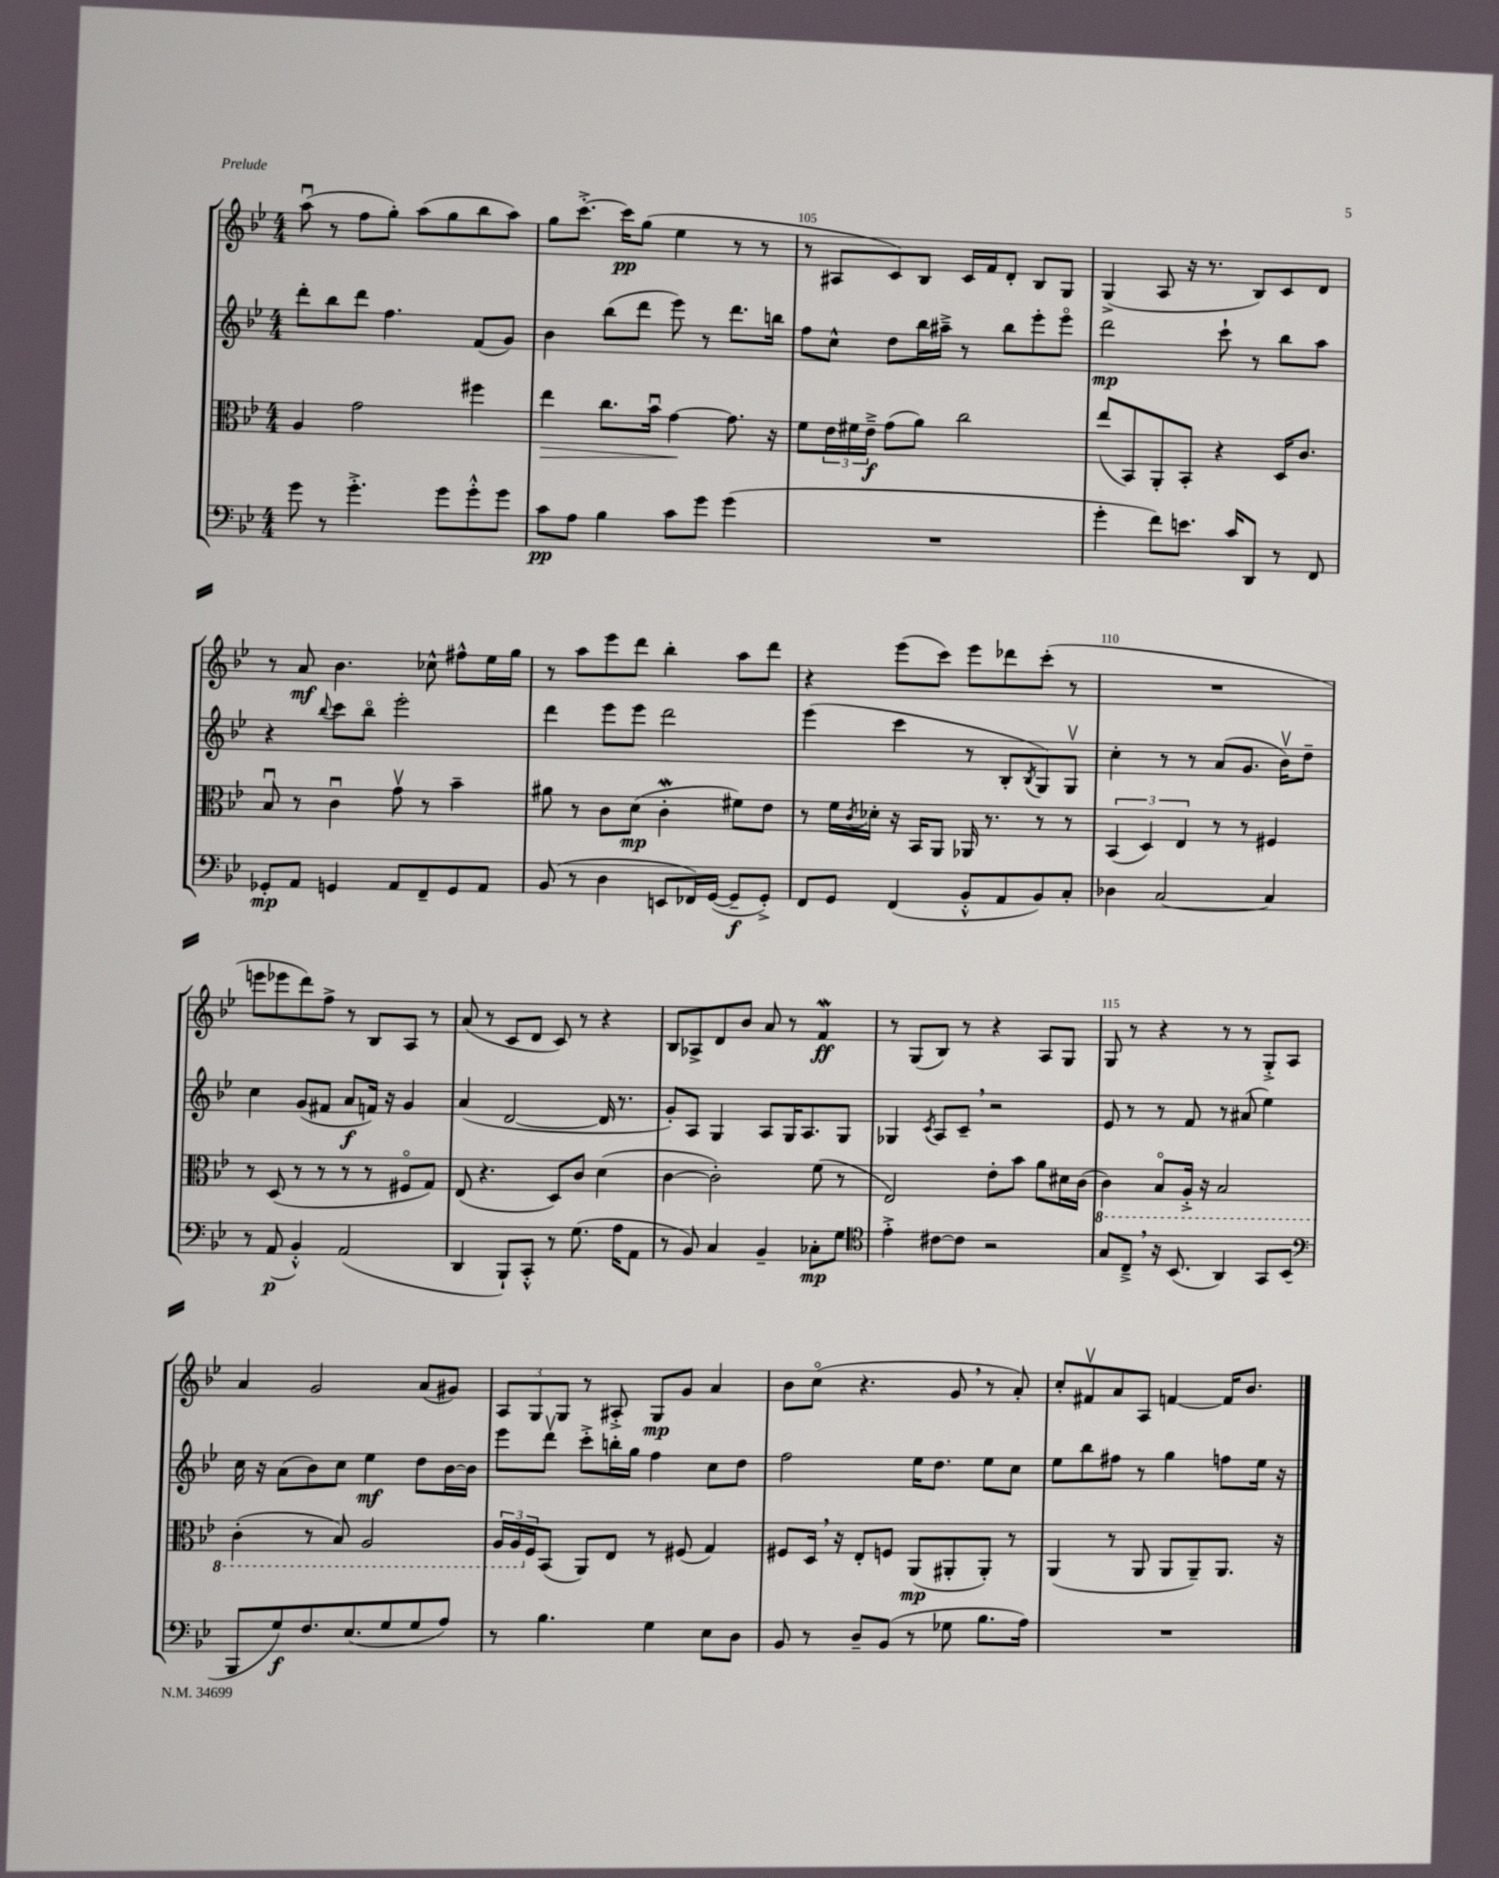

**kern	**kern	**kern	**kern
*staff4	*staff3	*staff2	*staff1
*clefF4	*clefC3	*clefG2	*clefG2
*k[b-e-]	*k[b-e-]	*k[b-e-]	*k[b-e-]
*M4/4	*M4/4	*M4/4	*M4/4
8g\	4A/	8ddd'\L	(8aau\
8r	.	8bb-\	8r
4.g'^\	2g\	8ddd\J	8ff\L
.	.	4.ff\	8gg'\J)
.	.	.	(8aa\L
8g\L	.	.	8gg\
8g'^^\	4ff#\	(8f/L	8bb-\
8g\J	.	8g/J)	8aa\J)
=	=	=	=
8c\L	4ee-\	4b-\	8gg\L
8A\J	.	.	[8.ccc'^\J
4B-\	8.cc\L	(8bb-\L	.
.	.	.	16ccc\]LK
.	.	8ddd\J	(8gg\J
.	16b-u\Jk	.	.
8c\L	[4g\	8eee-\)	4ee-\
8g\J	.	8r	.
(4g\	8.g\]	8.ddd\L	8r
.	.	.	8r
.	16r	16bb\Jk	.
=	=	=	=
1r	8f\L	8ff\L	8r
.	24e-\L	8cc^^\J	8A#/L
.	24f#\	.	.
.	24e-~^\JJ	.	.
.	(8g\L	8dd\L	8c/)
.	8a\J)	16bb-\L	8B-/J
.	.	16aa#~^\JJ	.
.	2cc\	8r	16c/LL
.	.	.	16f/J
.	.	8bb-\L	8d'/J
.	.	8eee-'\	8B-/L
.	.	8eee-o\J	8G/J
=	=	=	=
4g'\	(8ee-/L	2ddd\	(4G^/
.	8BB-/)	.	.
8f\L)	8AA'/	.	8A/
8.e\J	8BB-'/J	.	16r
.	.	.	8.r
.	4r	8ccc`\	.
16c/LK	.	.	.
8DD/J	.	8r	8B-/L)
8r	16D/LK	8bb-\L	8c/
.	8.c/J	.	.
8FF/	.	8aa\J	8d/J
=	=	=	=
8GG-'/L	8B-u/	4r	8r
8AA/J	8r	.	8a/
.	.	8qqbb-/	.
4GG/	4cu\	8ccc\L	4.b-\
.	.	8bb-o\J	.
8AA/L	8gv\	2eee-'\	.
8FF~/	8r	.	8cc-^^\
8GG/	4b-~\	.	8ff#^^\L
8AA/J	.	.	16ee-\L
.	.	.	16gg\JJ
=	=	=	=
(8BB-/	8a#\	4ddd\	8r
8r	8r	.	8aa\L
4D\	8c\L	8eee-\L	8eee-\
.	(8d\J	8eee-\J	8ddd\J
8EE/L	4c'\	2ddd\	4bb-'\
16FF-/L)	.	.	.
([16GG/JJ	.	.	.
8GG~/]L	8f#\L)	.	8aa\L
8GG'^/J)	8e-\J	.	8ddd\J
=	=	=	=
8FF/L	8r	(4eee-\	4r
8GG/J	16f\LL	.	.
.	8qc/	.	.
.	16d-'\JJ	.	.
(4FF/	16r	4ccc\	(8eee-\L
.	16BB-/LK	.	.
.	8AA/J	.	8ccc\J)
8BB-'^^/L	16AA-/	8r	8eee-\L
.	8.r	.	.
8AA/	.	8B-'/L	8ddd-\
.	.	8qB-/	.
8BB-/)	8r	8G/)	(8ccc'\J
8C'/J	8r	8Gv/J	8r
=	=	=	=
4D-\	(6BB-/	4cc'\	1r
.	6D/)	.	.
[2C/	.	8r	.
.	6E-/	.	.
.	.	8r	.
.	8r	(8a/L	.
.	8r	8.g/J	.
4C/]	4F#/	.	.
.	.	16b-v\LK)	.
.	.	8dd~\J	.
=	=	=	=
8r	8r	4cc\	8eee\L
(8AA/	(8D/	.	8eee-\
4BB-'^^/)	8r	(8g/L	8ddd\)
.	8r	8f#/J	8ff^\J
(2AA/	8r	8a/L	8r
.	8r	16f/Jk)	8B-/L
.	.	16r	.
.	8F#o/L	4g/	8A/J
.	8G/J)	.	8r
=	=	=	=
4DD/	(8E-/	(4a/	(8a/
.	4.r	.	8r
8BBB-`/L)	.	[2d/	8c/L
8CC'^^/J	.	.	8d/J
8r	8D/L)	.	8c/)
(8.G\	8c/J	.	8r
.	(4d\	16d/]	4r
16A\LK	.	8.r	.
8AA\J	.	.	.
=	=	=	=
8r	[4c\	8g'/L)	8B-/L
8BB-/)	.	8A/J	8A-^/
4C/	2c'\])	4G/	8d/
.	.	.	8b-/J
4BB-~/	.	8A/L	8a/
.	.	16G/K	8r
.	.	8.A/	.
8C-'\L	(8f\	.	4f/
8G\J	8r	8G/J	.
=	=	=	=
*clefC4	*	*	*
4e-'^\	2E-/)	4G-/	8r
.	.	.	(8G/L
.	.	8qc/	.
[8c#\L	.	8A/L	8B-/J)
8c#\]J	.	8c~/J	8r
2r	8e-'\L	2r	4r
.	8b-\J	.	.
.	8a\L	.	8A/L
.	16d#\L	.	8G/J
.	(16c\JJ	.	.
=	=	=	=
8G/L	4C\)	8e-/	8G/
8C~^/J	.	8r	8r
16r	8BB-o/L	8r	4r
(8.BB-/	.	.	.
.	16AA'^/Jk	8f/	.
.	16r	.	.
4AA/)	2BB-/	8r	8r
.	.	(8a#/	8r
8GG/L	.	4ee-\)	8G'^/L
(8BB-/J	.	.	8A/J
=	=	=	=
*clefF4	*	*	*
8BBB-/L	(4C'\	16cc\	4a/
.	.	16r	.
8G/)	.	(8a\L	.
8.F/	8r	8b-\)	2g/
.	8BB-/)	8cc\J	.
(8.E-/	.	.	.
.	2AA/	4ee-\	.
8G/	.	.	.
8G/	.	8dd\L	(8a/L
8A/J)	.	[16b-\L	8g#/J)
.	.	16b-\]JJ	.
=	=	=	=
8r	24AA/LL	8eee-\L	12A/L
.	24AA/	.	.
.	24F/J	.	12G/
4.B-\	(8BB-/J	8dddv\J	.
.	.	.	12G/J
.	8AA/L)	8ccc'^\L	8r
.	8E-/J	16bb'\L	8A#'^/
.	.	16gg\JJ	.
4G\	8r	4ff\	8G/L
.	(8F#/	.	8g/J
8E-\L	4G/)	8cc\L	4a/
8D\J	.	8dd\J	.
=	=	=	=
8BB-/	8F#/L	2ff\	8b-\L
8r	16D/Jk	.	(8cco\J
.	16r	.	.
8D~/L	8E-'/L	.	4.r
(8BB-/J	8F/J	.	.
8r	(8AA/L	16ee-\LK	.
.	.	8.dd\J	.
8G-\	8AA#'/	.	8g/
8.B-\L	8AA#'/J)	8ee-\L	8r
.	8r	8cc\J	8a'/)
16A\Jk)	.	.	.
=	=	=	=
1r	(4AA/	8ee-\L	8cc'/L
.	.	8bb-\	8f#v/
.	8r	8ff#\J	8a/
.	8AA/	8r	8A/J
.	8AA/L	4gg\	[4f/
.	8AA~/)	.	.
.	8.AA/J	8ff\L	16f/]LK
.	.	.	8.b-/J
.	.	16ee-\Jk	.
.	16r	16r	.
==	==	==	==
*-	*-	*-	*-
